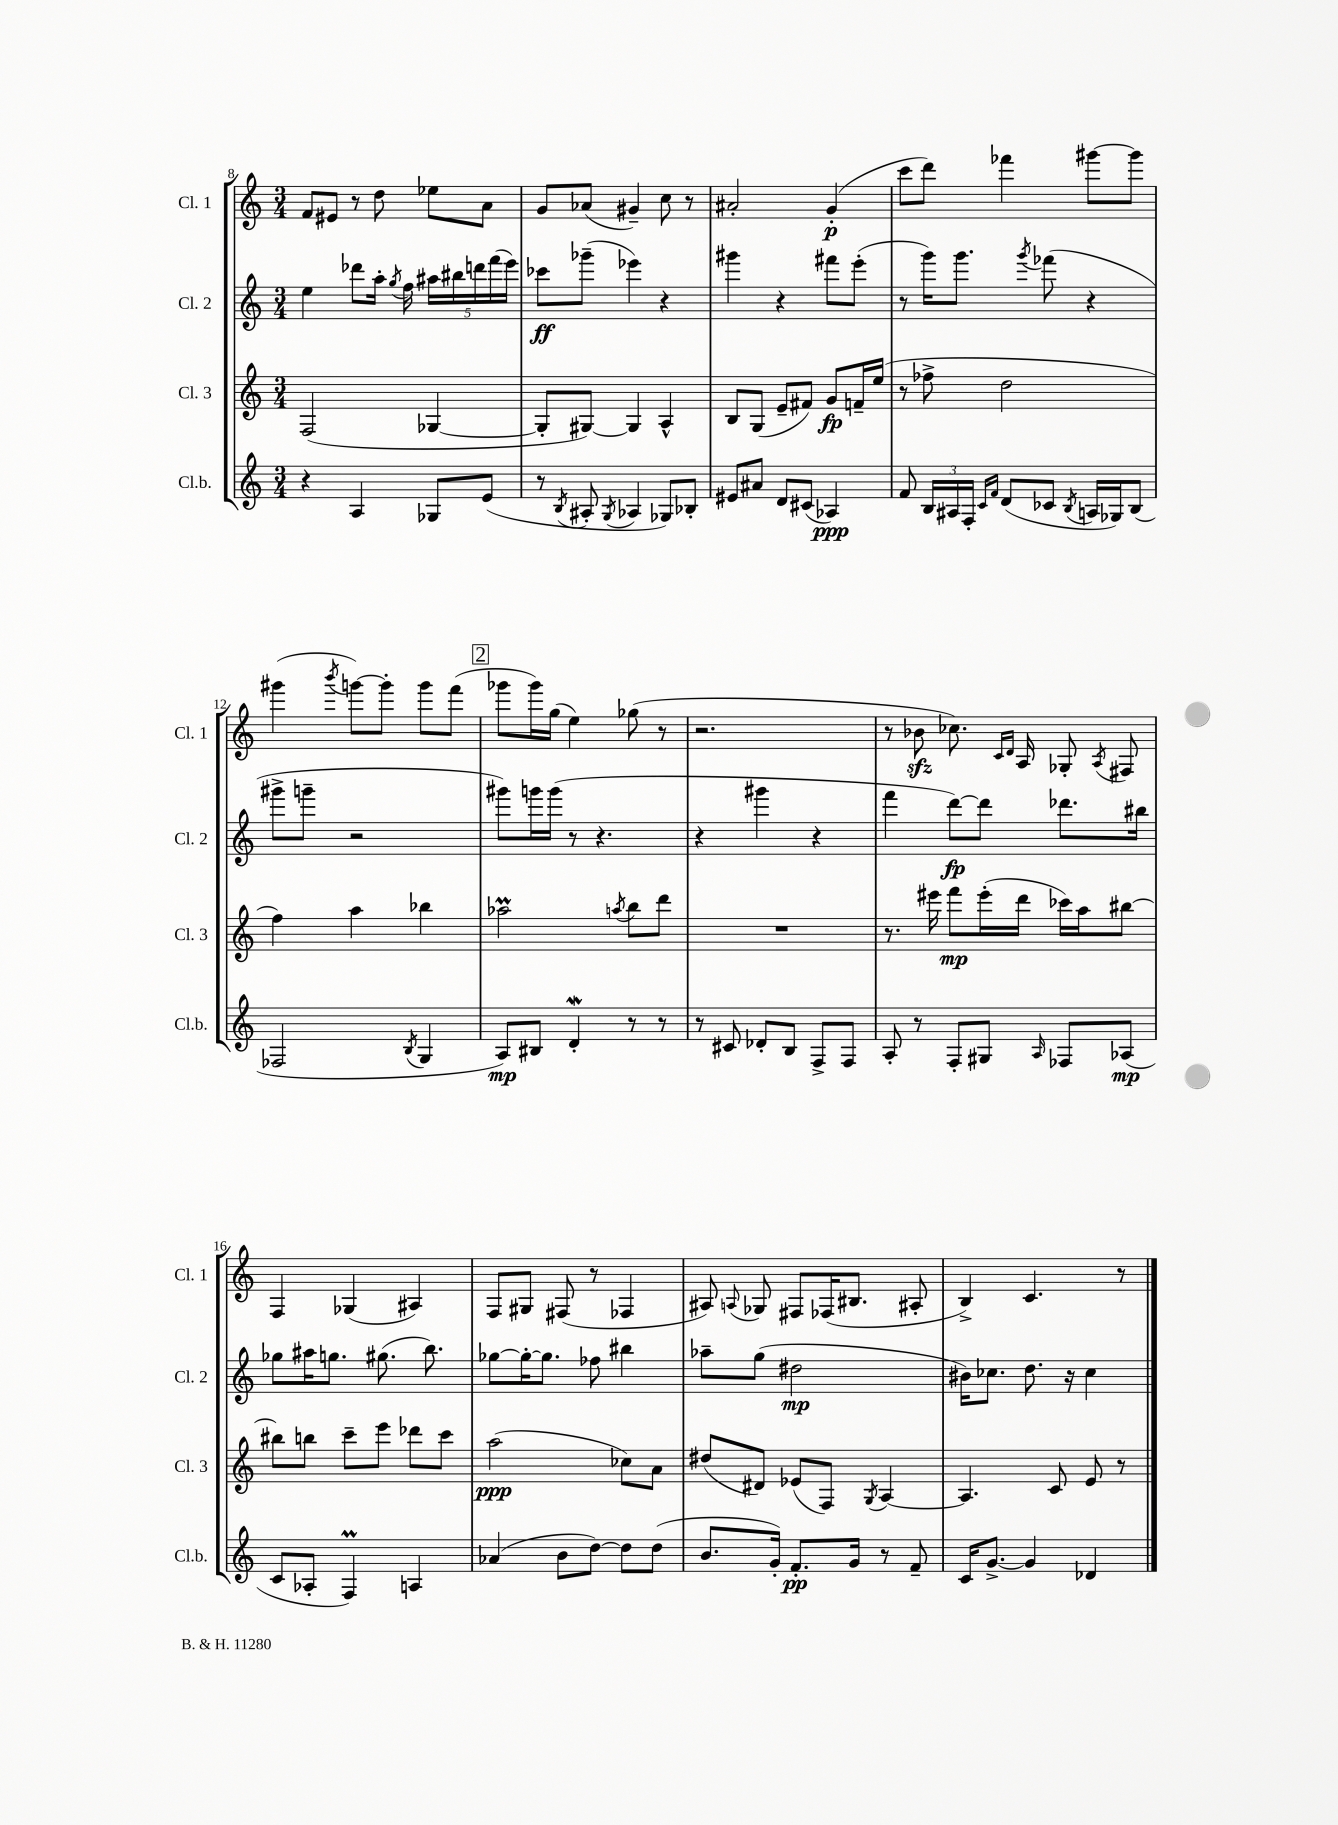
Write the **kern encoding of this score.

**kern	**dynam	**kern	**dynam	**kern	**dynam	**kern	**dynam
*part4	*part4	*part3	*part3	*part2	*part2	*part1	*part1
*staff4	*staff4	*staff3	*staff3	*staff2	*staff2	*staff1	*staff1
*I"Cl.b.	*	*I"Cl. 3	*	*I"Cl. 2	*	*I"Cl. 1	*
*I'Cl.b.	*	*I'Cl. 3	*	*I'Cl. 2	*	*I'Cl. 1	*
*clefG2	*	*clefG2	*	*clefG2	*	*clefG2	*
*k[]	*	*k[]	*	*k[]	*	*k[]	*
*M3/4	*	*M3/4	*	*M3/4	*	*M3/4	*
=8	=8	=8	=8	=8	=8	=8	=8
4r	.	(2F/	.	4ee\	.	8f/L	.
.	.	.	.	.	.	8e#X/J	.
4A/	.	.	.	8ddd-X\L	.	8r	.
.	.	.	.	16aa'\Jk	.	8dd\	.
.	.	.	.	8qgg/	.	.	.
.	.	.	.	16ff\	.	.	.
8G-X/L	.	[4G-X/	.	20aa#X\LL	.	8ee-X\L	.
.	.	.	.	20bb#X\	.	.	.
.	.	.	.	20dddn\	.	.	.
(8e/J	.	.	.	.	.	8a\J	.
.	.	.	.	(20fff\	.	.	.
.	.	.	.	20eee\JJ)	.	.	.
=9	=9	=9	=9	=9	=9	=9	=9
8r	.	8G-'/L]	.	8ccc-X\L	ff	8g/L	.
8qB/	.	.	.	.	.	.	.
8A#X'/	.	[8G#X/J)	.	(8ggg-X~\J	.	(8a-X/J	.
8qG/	.	.	.	.	.	.	.
4A-X/	.	4G#/]	.	4eee-X\)	.	4g#X~/)	.
8G-X/L)	.	4A^^/	.	4r	.	8cc\	.
8B-X'/J	.	.	.	.	.	8r	.
=10	=10	=10	=10	=10	=10	=10	=10
8e#X/L	.	8B/L	.	4ggg#X\	.	2a#X'/	.
8a#X/J	.	(8G/J	.	.	.	.	.
8d/L	.	8e~/L	.	4r	.	.	.
(8c#X/J	.	8f#X/J)	.	.	.	.	.
4A-X/)	ppp	8g/L	fp	8fff#X\L	.	(4g'/	p
.	.	16fn~/L	.	(8eee'\J	.	.	.
.	.	(16ee/JJ	.	.	.	.	.
=11	=11	=11	=11	=11	=11	=11	=11
8f/	.	8r	.	8r	.	8ccc\L	.
24B/LL	.	8ff-X^\	.	16ggg\KL)	.	8ddd\J)	.
24A#X/	.	.	.	.	.	.	.
.	.	.	.	8.ggg\J	.	.	.
24F'/JJ	.	.	.	.	.	.	.
16qqc/LL	.	.	.	.	.	.	.
16qqf/JJ	.	.	.	.	.	.	.
(8d/L	.	2dd\	.	.	.	4fff-X\	.
.	.	.	.	8qggg/	.	.	.
8c-X/J	.	.	.	(8fff-X\	.	.	.
8qB/	.	.	.	.	.	.	.
16An/LL	.	.	.	4r	.	[8ggg#X\L	.
16G-X/J)	.	.	.	.	.	.	.
(8B/J	.	.	.	.	.	8ggg#\J]	.
!!LO:LB:g=z
=12	=12	=12	=12	=12	=12	=12	=12
2F-X/	.	4ff\)	.	8ggg#X^\L	.	(4ggg#X\	.
.	.	.	.	8gggn~\J	.	.	.
.	.	.	.	.	.	8qbbb/	.
.	.	4aa\	.	2r	.	[8gggn\L)	.
.	.	.	.	.	.	8ggg'\J]	.
8qB/	.	.	.	.	.	.	.
4G/	.	4bb-X\	.	.	.	8ggg\L	.
.	.	.	.	.	.	(8fff\J	.
!!LO:REH:place=s1:t=2
=13	=13	=13	=13	=13	=13	=13	=13
8A/L)	mp	2aa-XM\	.	8ggg#X\L)	.	8ggg-X\L	.
8B#X/J	.	.	.	16gggn\L	.	16ggg-\L)	.
.	.	.	.	(16ggg\JJ	.	(16gg\JJ	.
4dW'/	.	.	.	8r	.	4ee\)	.
.	.	.	.	4.r	.	.	.
.	.	8qaan/	.	.	.	.	.
8r	.	8bb\L	.	.	.	(8gg-X\	.
8r	.	8ddd\J	.	.	.	8r	.
=14	=14	=14	=14	=14	=14	=14	=14
8r	.	2.r	.	4r	.	2.r	.
8c#X/	.	.	.	.	.	.	.
8d-X'/L	.	.	.	4ggg#X\	.	.	.
8B/J	.	.	.	.	.	.	.
8F^/L	.	.	.	4r	.	.	.
8F/J	.	.	.	.	.	.	.
=15	=15	=15	=15	=15	=15	=15	=15
8A'/	.	8.r	.	4fff\	.	8r	.
8r	.	.	.	.	.	8b-Xzz\	.
.	.	16eee#X\	.	.	.	.	.
8F'/L	.	8fff\L	mp	[8ddd\L)	fp	8.cc-X\)	.
8G#X/J	.	(16eee#'\L	.	8ddd\J]	.	.	.
.	.	.	.	.	.	16qqc/LL	.
.	.	.	.	.	.	16qqd/JJ	.
.	.	16ddd\JJ	.	.	.	16A/	.
16qqA/	.	.	.	.	.	.	.
8F-X/L	.	16ccc-X\LL)	.	8.ddd-X\L	.	8G-X'/	.
.	.	16aa\J	.	.	.	.	.
.	.	.	.	.	.	8qA/	.
(8A-X/J	mp	[8bb#X\J	.	.	.	8F#X/	.
.	.	.	.	16bb#X\Jk	.	.	.
!!LO:LB:g=z
=16	=16	=16	=16	=16	=16	=16	=16
8c/L	.	8bb#X\L]	.	8gg-X\L	.	4F/	.
8A-X'/J	.	8bbn\J	.	16aa#X\K	.	.	.
.	.	.	.	8.ggn\J	.	.	.
4FM/)	.	8ccc~\L	.	.	.	(4G-X/	.
.	.	8eee\J	.	(8.gg#X\	.	.	.
4An/	.	8ddd-X\L	.	.	.	4A#X/)	.
.	.	.	.	8.bb\)	.	.	.
.	.	8ccc\J	.	.	.	.	.
=17	=17	=17	=17	=17	=17	=17	=17
(4a-X/	.	(2aa\	ppp	[8gg-X\L	.	8F/L	.
.	.	.	.	16gg-'\K_	.	8G#X/J	.
.	.	.	.	8.gg-\J]	.	.	.
8b\L	.	.	.	.	.	(8F#X/	.
[8dd\J)	.	.	.	8ff-X\	.	8r	.
8dd\L]	.	8cc-X\L)	.	4bb#X\	.	4F-X/	.
(8dd\J	.	8a\J	.	.	.	.	.
=18	=18	=18	=18	=18	=18	=18	=18
8.b/L	.	(8dd#X/L	.	8aa-X~\L	.	8A#X/)	.
.	.	.	.	.	.	8qqAn/	.
.	.	8d#X/J)	.	(8gg\J	.	8G-X/	.
16g'/Jk)	.	.	.	.	.	.	.
8.f'/L	pp	(8e-X/L	.	2dd#X\	mp	8F#X/L	.
.	.	8F/J)	.	.	.	(16F-X/K	.
16g/Jk	.	.	.	.	.	8.B#X/J	.
.	.	8qG/	.	.	.	.	.
8r	.	[4A/	.	.	.	.	.
8f~/	.	.	.	.	.	8A#X'/	.
=19	=19	=19	=19	=19	=19	=19	=19
16c/KL	.	4.A/]	.	16b#X\KL)	.	4B^/)	.
[8.g^/J	.	.	.	8.cc-X\J	.	.	.
4g/]	.	.	.	8.dd\	.	4.c/	.
.	.	8c/	.	.	.	.	.
.	.	.	.	16r	.	.	.
4d-X/	.	8e/	.	4cc-\	.	.	.
.	.	8r	.	.	.	8r	.
==	==	==	==	==	==	==	==
*-	*-	*-	*-	*-	*-	*-	*-
